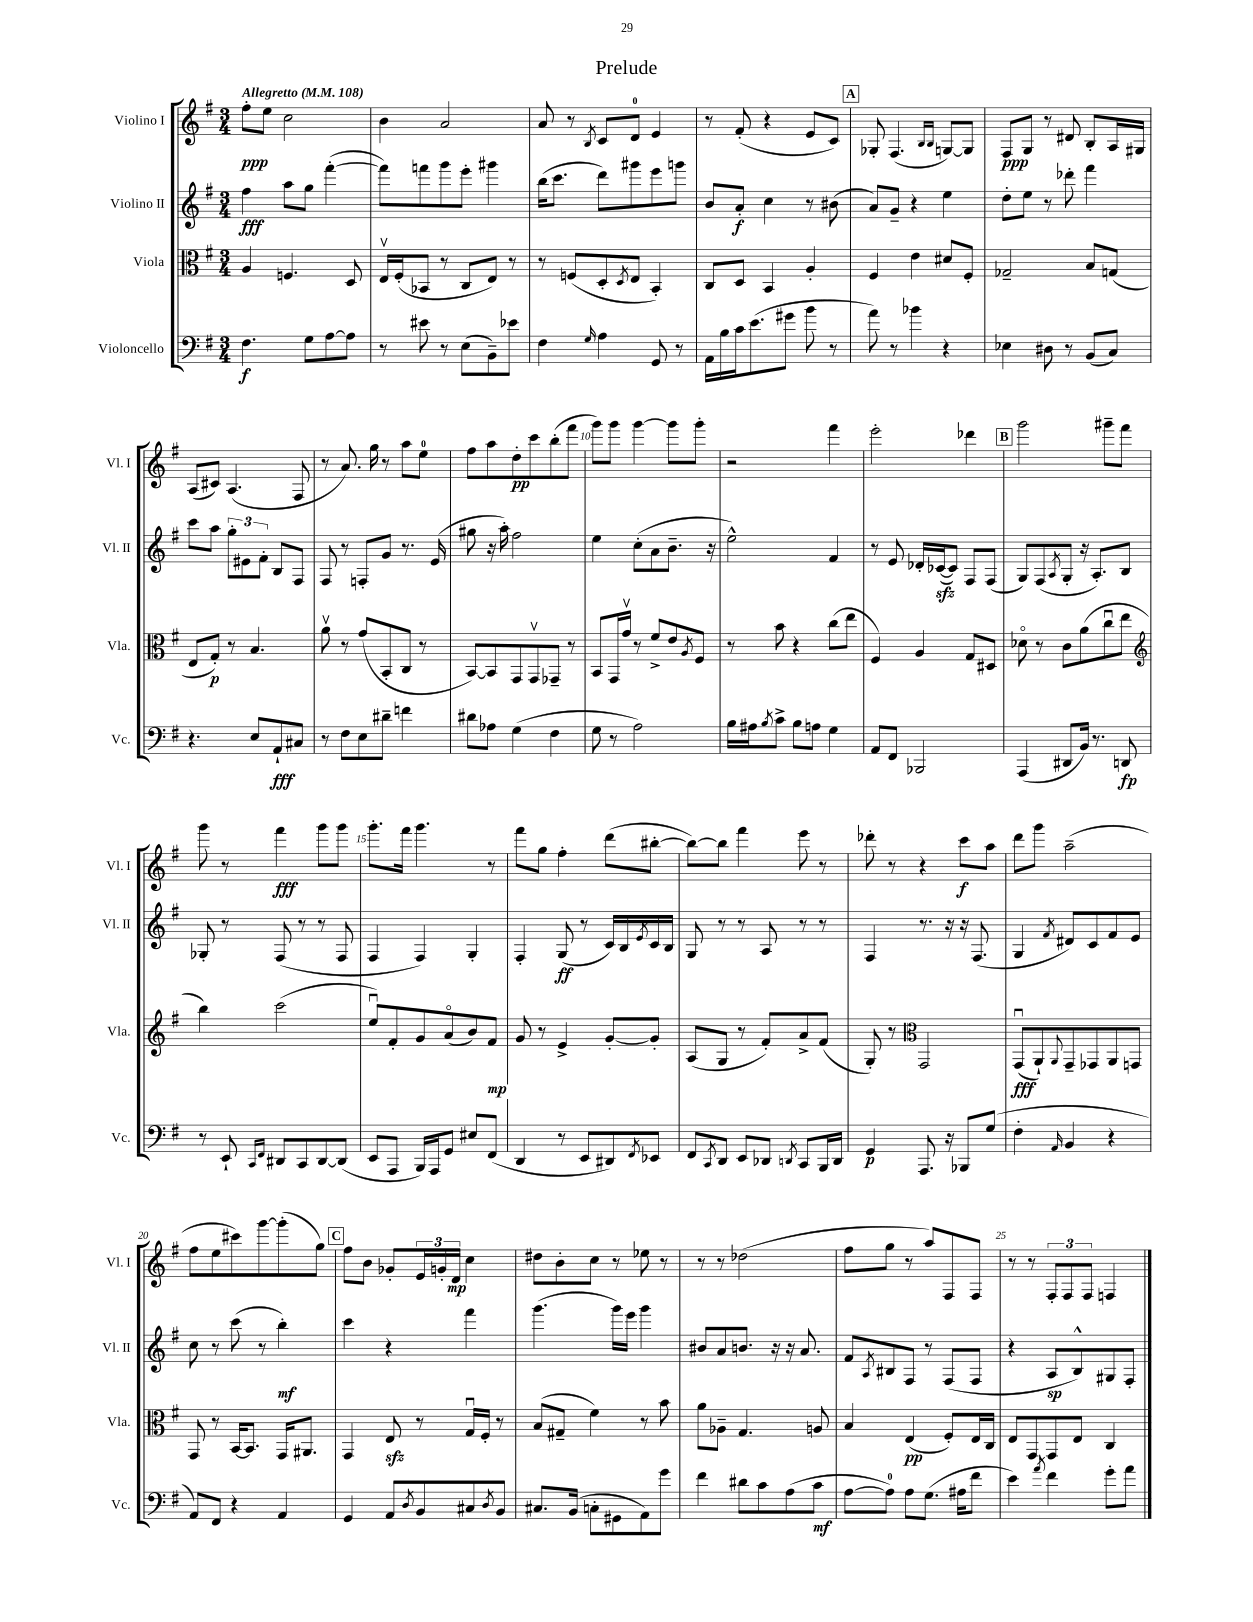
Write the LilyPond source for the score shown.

\header { title = "Prelude" }
<<
\new StaffGroup <<
\new Staff = "s0" \with { instrumentName = "Violino I" shortInstrumentName = "Vl. I" } {
    \clef treble \key g \major \numericTimeSignature \time 3/4 \tempo "Allegretto" 4 = 108
    fis''8-.\ppp e''8 c''2 |
    b'4 a'2 |
    a'8 r8 \acciaccatura { b8 } c'8 d'8-0 e'4 |
    r8 fis'8-.( r4 e'8 c'8) |
    \mark \markup { \box "A" } ges8-. fis4.( \grace { b16 b16 } g8~) g8 |
    fis8\ppp g8 r8 dis'8 b8-. a16 gis16 |
    a8( cis'8) a4.( fis8 |
    r8 a'8.) g''16 r8 a''8 e''8-0 |
    fis''8 a''8 d''8-.\pp c'''8 b''8-.( fis'''8 |
    g'''8) g'''8 g'''4~ g'''8 g'''8-. |
    r2 fis'''4 |
    e'''2-. des'''4 |
    \mark \markup { \box "B" } g'''2 gis'''8-- fis'''8 |
    g'''8 r8 fis'''4\fff g'''8 g'''8 |
    g'''8.-. fis'''16 g'''4. r8 |
    fis'''8 g''8 fis''4-. d'''8( bis''8~-. |
    bis''8~) bis''8 fis'''4 e'''8 r8 |
    des'''8-. r8 r4 c'''8\f a''8 |
    d'''8 g'''8 a''2--( |
    fis''8 e''8 cis'''8) g'''8~ g'''8-.( g''8) |
    \mark \markup { \box "C" } fis''8 b'8 ges'8-. \tuplet 3/2 { e'16 g'16-. d'16\mp } c''4 |
    dis''8 b'8-. c''8 r8 ees''8 r8 |
    r8 r8 des''2( |
    fis''8 g''8 r8 a''8) fis8 fis8 |
    r8 r8 \tuplet 3/2 { fis8-. fis8 fis8 } f4 \bar "|." |
}
\new Staff = "s1" \with { instrumentName = "Violino II" shortInstrumentName = "Vl. II" } {
    \clef treble \key g \major \numericTimeSignature \time 3/4
    fis''4\fff a''8 g''8 fis'''4~-.( |
    fis'''8) f'''8 g'''8 e'''8-. gis'''4 |
    b''16( c'''8. d'''8) gis'''8 e'''8 g'''8 |
    b'8 a'8-.\f c''4 r8 bis'8( |
    \mark \markup { \box "A" } a'8) g'8-- r4 e''4 |
    d''8-. e''8 r8 des'''8-. fis'''4 |
    c'''8 a''8 \tuplet 3/2 { g''8-. eis'8 fis'8-. } b8 fis8 |
    fis8 r8 f8-. g'8 r8. e'16( |
    gis''8 r16 a''16-.) fis''2 |
    e''4 c''8-.( a'8 b'8.-- r16 |
    e''2-^) fis'4 |
    r8 e'8 des'16-. ces'16~\sfz( ces'8) fis8 fis8( |
    \mark \markup { \box "B" } g8) fis8( \acciaccatura { a8 } g8-. r16 a8.-.) b8 |
    ges8-. r8 fis8( r8 r8 fis8 |
    fis4 fis4) g4-. |
    fis4-. g8\ff( r8 c'16) b16 \acciaccatura { e'8 } c'16 b16 |
    g8 r8 r8 a8 r8 r8 |
    fis4 r8. r16 r16 fis8.( |
    g4 \acciaccatura { fis'8 } dis'8) c'8 fis'8 e'8 |
    c''8 r8 c'''8( r8 b''4-.\mf) |
    \mark \markup { \box "C" } c'''4 r4 fis'''4 |
    g'''4.( g'''16) e'''16 g'''4 |
    bis'8 a'8 b'8. r16 r16 a'8. |
    fis'8 \acciaccatura { a8 } bis8 fis8 r8 fis8( fis8 |
    r4 a8\sp b8-^) gis8 fis8-. \bar "|." |
}
\new Staff = "s2" \with { instrumentName = "Viola" shortInstrumentName = "Vla." } {
    \clef alto \key g \major \numericTimeSignature \time 3/4
    a4 f4. d8 |
    e16\upbow fis16-.( bes,8 r8 c8 e8) r8 |
    r8 f8( d8-. \acciaccatura { d8 } e8 b,4-.) |
    c8 d8 b,4 a4-. |
    \mark \markup { \box "A" } fis4 e'4 dis'8 fis8-. |
    ges2-- b8 g8( |
    e8 g8-.\p) r8 b4. |
    a'8\upbow r8 g'8( b,8-. c8 r8 |
    b,8~) b,8 g,8 g,8\upbow ges,8-- r8 |
    b,8 g,16 g'16\upbow r8 fis'8-> e'8 \acciaccatura { a8 } fis8 |
    r8 b'8 r4 c''8( e''8 |
    fis4) a4 g8 dis8 |
    \mark \markup { \box "B" } des'8\flageolet r8 c'8 a'8( c''8\downbow e''8 |
    \clef treble b''4) c'''2( |
    e''8\downbow) fis'8-. g'8 a'8\flageolet( b'8) fis'8\mp |
    g'8 r8 e'4-> g'8~-. g'8-. |
    a8( g8 r8 fis'8-.) a'8-> fis'8( |
    g8-.) r8 \clef alto g,2 |
    g,8\downbow\fff( a,8-!) \appoggiatura { a,8 } g,8-- ges,8 a,8 g,8 |
    g,8 r8 b,16~ b,8. g,16 ais,8. |
    \mark \markup { \box "C" } g,4 e8\sfz r8 g16\downbow fis16-. r8 |
    b8( gis8-- fis'4) r8 b'8 |
    a'8 aes8-- g4. a8 |
    b4 e4\pp( fis8-.) e16 c16 |
    e8 g,8 g,8 e8 c4 \bar "|." |
}
\new Staff = "s3" \with { instrumentName = "Violoncello" shortInstrumentName = "Vc." } {
    \clef bass \key g \major \numericTimeSignature \time 3/4
    fis4.\f g8 a8~ a8 |
    r8 eis'8 r8 e8( b,8--) ees'8 |
    fis4 \grace { g16 } a4 g,8 r8 |
    a,16 b16 c'16 e'8.( gis'8 b'8 r8 |
    \mark \markup { \box "A" } a'8) r8 bes'4 r4 |
    ees4 dis8 r8 b,8( c8) |
    r4. e8 a,8-!\fff cis8 |
    r8 fis8 e8 dis'8-- f'4 |
    dis'8 aes8 g4( fis4 |
    g8 r8 a2) |
    b16 ais16 \acciaccatura { b8 } c'8-> b8 a8 g4 |
    a,8 fis,8 bes,,2 |
    \mark \markup { \box "B" } a,,4( dis,8 b,16) r8. d,8\fp |
    r8 e,8-! \grace { c,16 fis,16 } dis,8 c,8 dis,8~ dis,8( |
    e,8 a,,8 b,,16) a,,16 g,8 eis8 fis,8( |
    d,4 r8 e,8 dis,8) \acciaccatura { fis,8 } ees,8 |
    fis,8 \acciaccatura { c,8 } d,8 e,8 des,8 \acciaccatura { d,8 } c,8 b,,16 d,16 |
    g,4\p a,,8. r16 bes,,8 g8( |
    fis4-. \grace { a,16 } b,4 r4 |
    a,8) fis,8 r4 a,4 |
    \mark \markup { \box "C" } g,4 a,8 \acciaccatura { d8 } b,8 cis8 \acciaccatura { d8 } b,8 |
    cis8. b,16( c8-. gis,8 a,8) g'8 |
    fis'4 dis'8 c'8 a8( c'8\mf |
    a8~ a8-0) a8 g8.( ais16 fis'8 |
    e'4) \acciaccatura { a'8 } fis'4 g'8-. a'8 \bar "|." |
}
>>
>>
\layout { \context { \Score \override BarNumber.break-visibility = ##(#f #t #t) barNumberVisibility = #(every-nth-bar-number-visible 5) } }
